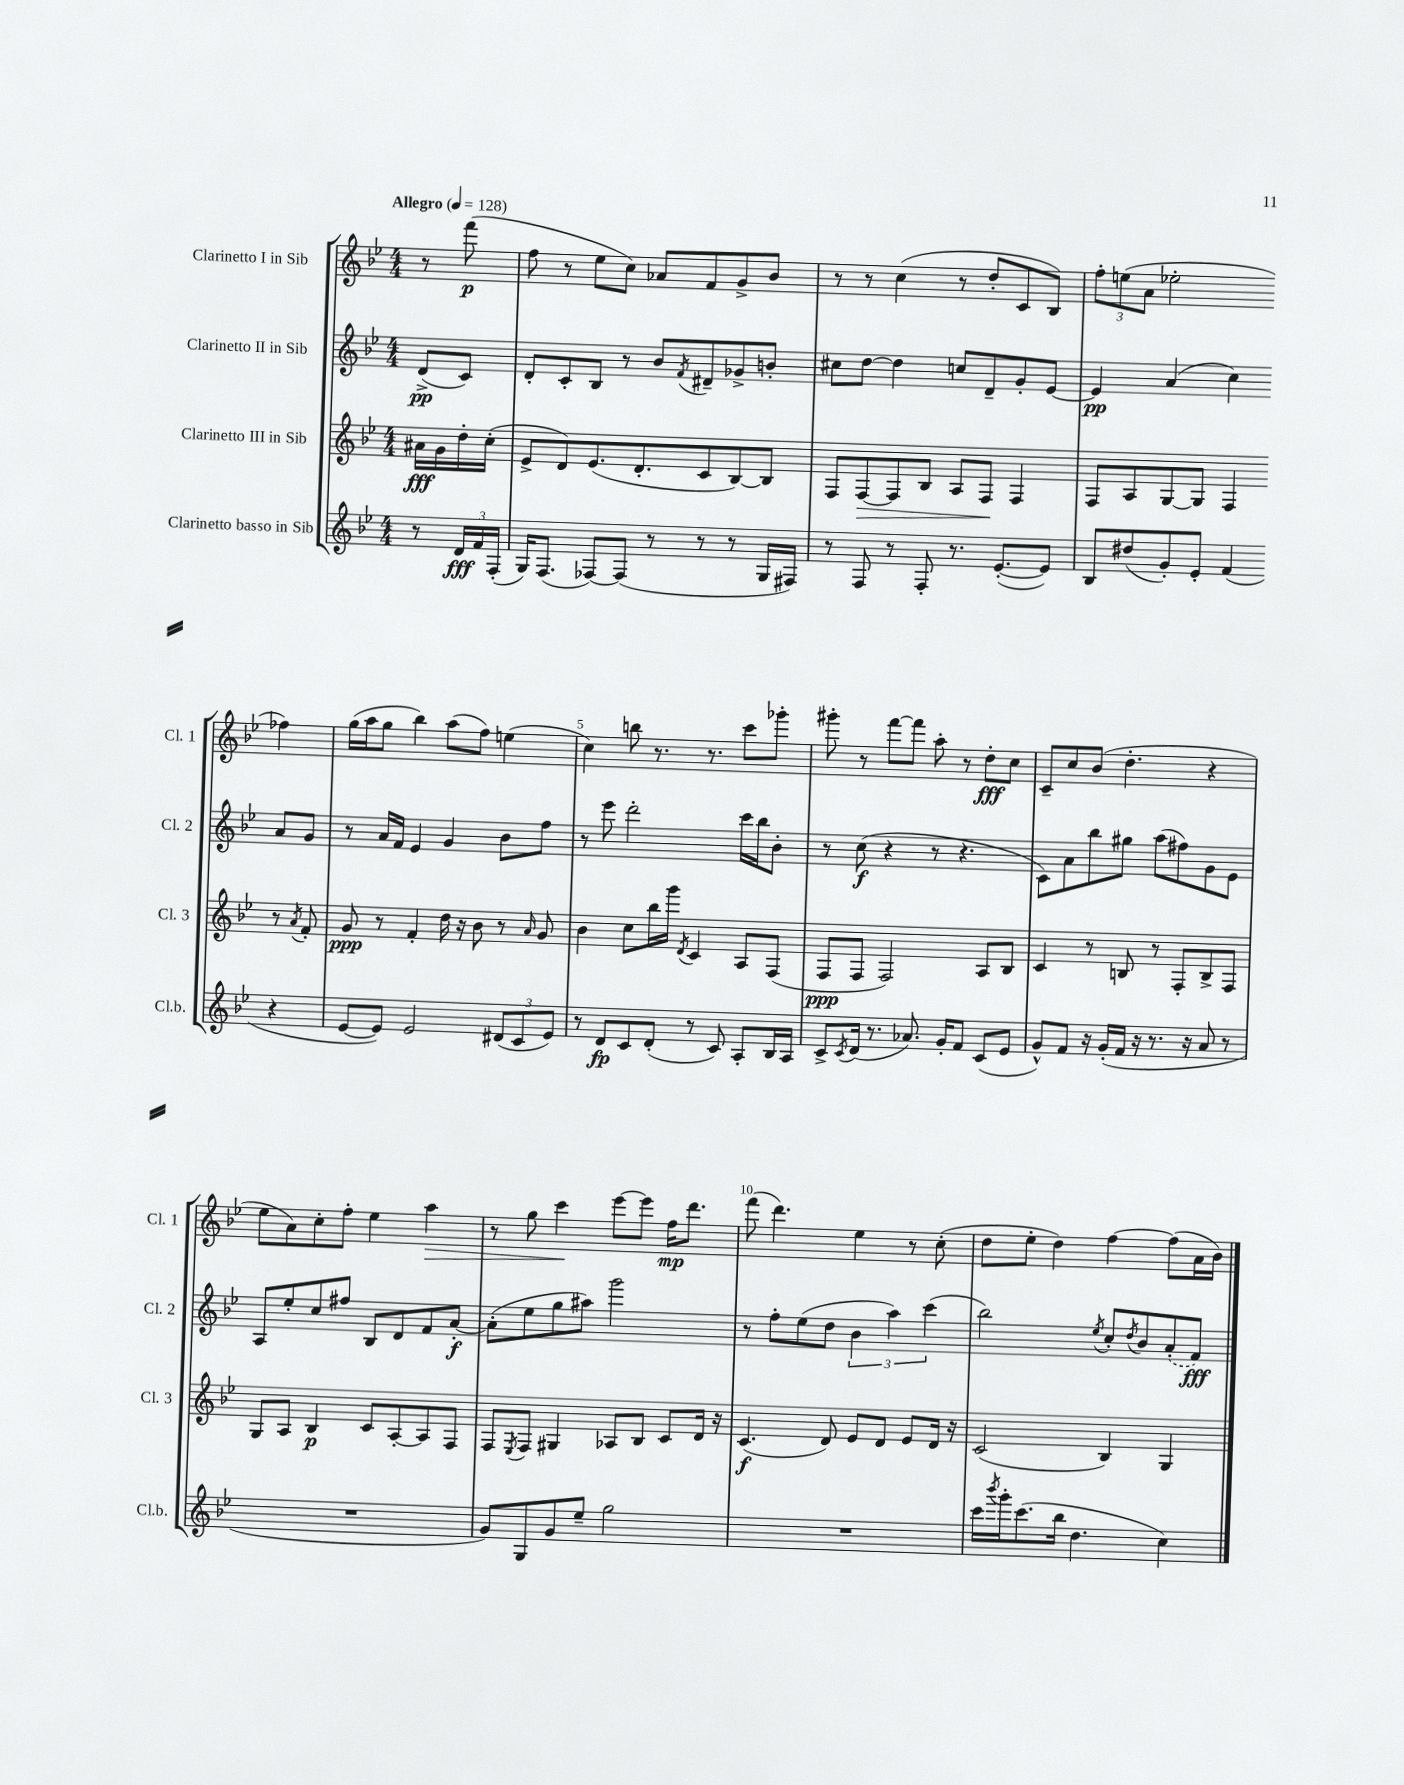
<<
\new StaffGroup <<
\new Staff = "s0" \with { instrumentName = "Clarinetto I in Sib" shortInstrumentName = "Cl. 1" } {
    \clef treble \key bes \major \numericTimeSignature \time 4/4 \partial 4 \tempo "Allegro" 4 = 128
    r8 f'''8\p( |
    f''8 r8 ees''8 c''8) aes'8 f'8 g'8-> bes'8 |
    r8 r8 c''4( r8 d''8-. c'8 bes8) |
    \tuplet 3/2 { f''8-. e''8( a'8 } ees''2-. fes''4) |
    g''16( a''16 g''8 bes''4) a''8( f''8) e''4( |
    c''4) b''8 r8. r8. c'''8 ges'''8-. |
    gis'''8-. r8 f'''8~ f'''8 a''8-. r8 d''8-.\fff c''8 |
    c'8-- c''8 bes'8( d''4.-. r4 |
    ees''8 a'8) c''8-. f''8-. ees''4 a''4\> |
    r8 g''8 c'''4\! ees'''8~ ees'''8 f''16\mp d'''8. |
    f'''8( d'''4.) ees''4 r8 c''8-.( |
    d''8 ees''8-. d''4) f''4~ f''8( a'16 bes'16) \bar "|." |
}
\new Staff = "s1" \with { instrumentName = "Clarinetto II in Sib" shortInstrumentName = "Cl. 2" } {
    \clef treble \key bes \major \numericTimeSignature \time 4/4 \partial 4
    d'8->\pp( c'8) |
    d'8-. c'8-. bes8 r8 bes'8 \acciaccatura { f'8 } dis'8-- ges'8-> b'8-. |
    cis''8 d''8~ d''4 c''8 d'8-- g'8-. ees'8~ |
    ees'4\pp a'4( c''4) a'8 g'8 |
    r8 a'16 f'16 ees'4 g'4 bes'8 f''8 |
    r8 ees'''8 d'''2-. c'''16 bes''16 bes'8-. |
    r8 c''8\f( r4 r8 r4. |
    c'8) a'8 bes''8 gis''8 a''8( fis''8) g'8 ees'8 |
    a8 ees''8-. c''8 fis''8 bes8 d'8 f'8 a'8~-.\f |
    a'8-.( ees''8 g''8 ais''8) g'''2 |
    r8 f''8-. ees''8( d''8 \tuplet 3/2 { bes'4 a''4) c'''4( } |
    bes''2) \acciaccatura { ees''8 } c''8-. \acciaccatura { d''8 } bes'8 \once \slurDashed a'8-.( f'8\fff) \bar "|." |
}
\new Staff = "s2" \with { instrumentName = "Clarinetto III in Sib" shortInstrumentName = "Cl. 3" } {
    \clef treble \key bes \major \numericTimeSignature \time 4/4 \partial 4
    ais'16\fff g'16 d''16-. c''16-.( |
    ees'8-> d'8) ees'8.( d'8.-. c'8 bes8~) bes8 |
    f8 f8~\> f8 bes8 a8 f8\! f4 |
    f8 a8 g8~ g8 f4 r8 \acciaccatura { a'8 } f'8-. |
    g'8\ppp r8 f'4-. d''16 r16 bes'8 r8 \grace { a'16 } g'8 |
    bes'4 c''8 bes''16 g'''16 \acciaccatura { d'8 } c'4 a8 f8( |
    f8\ppp f8 f2) a8 bes8 |
    c'4 r8 b8 r8 f8-. b8-> f8 |
    g8 a8 bes4\p c'8 a8~-. a8 f8 |
    f8 \acciaccatura { ees8 } f8 gis4 aes8 bes8 c'8 d'16 r16 |
    c'4.\f( d'8) ees'8 d'8 ees'8 d'16 r16 |
    c'2( bes4) g4 \bar "|." |
}
\new Staff = "s3" \with { instrumentName = "Clarinetto basso in Sib" shortInstrumentName = "Cl.b." } {
    \clef treble \key bes \major \numericTimeSignature \time 4/4 \partial 4
    r8 \tuplet 3/2 { d'16\fff f'16 f16-.( } |
    g16) f8.( fes8~) fes8( r8 r8 r8 g16 fis16) |
    r8 f8 r8 f8-. r8. ees'8.~-.( ees'8) |
    bes8 dis''8( g'8-.) ees'8-. f'4( r4 |
    ees'8~ ees'8) ees'2 \tuplet 3/2 { dis'8( c'8 ees'8) } |
    r8 d'8\fp c'8 d'8-.( r8 c'8) a8-. bes16 a16 |
    c'8-> \acciaccatura { c'8 } d'16( r8. aes'8.) g'16-. f'8 c'8( ees'8 |
    g'8-^) f'8 r16 g'16-.( f'16 r16 r8. r16 a'8 r8 |
    R1 |
    g'8) g8 g'8 ees''8-- g''2 |
    R1 |
    c'''16 \acciaccatura { bes'''8 } g'''16-. c'''8.( bes''16 d''4. c''4) \bar "|." |
}
>>
>>
\layout { \context { \Score \override BarNumber.break-visibility = ##(#f #t #t) barNumberVisibility = #(every-nth-bar-number-visible 5) } }
